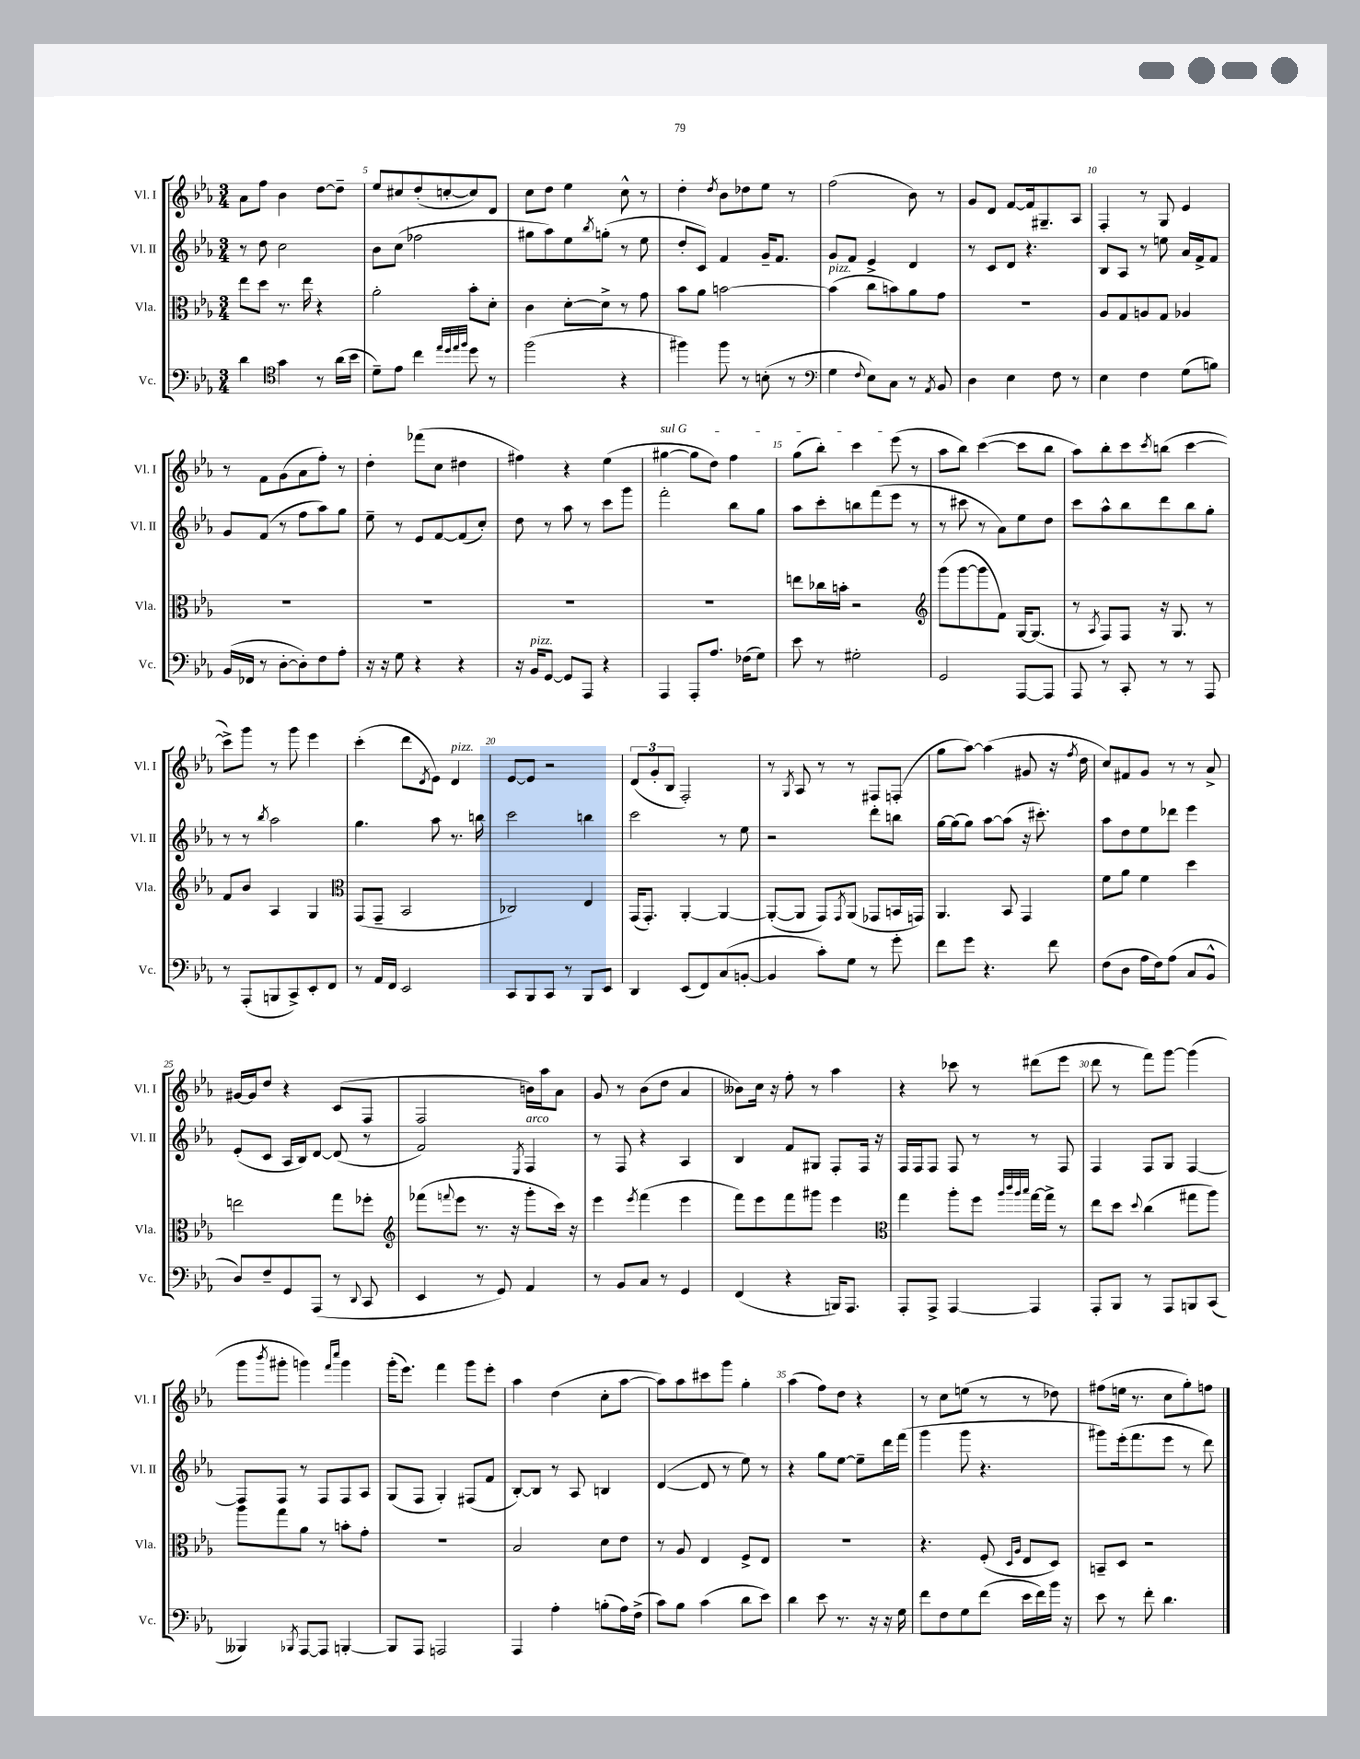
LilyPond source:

<<
\new StaffGroup <<
\new Staff = "s0" \with { instrumentName = "Vl. I" shortInstrumentName = "Vl. I" } {
    \clef treble \key ees \major \numericTimeSignature \time 3/4
    aes'8 f''8 bes'4 d''8~ d''8-- |
    ees''8 cis''8 d''8-.( c''8~-. c''8) d'8 |
    c''8 d''8 ees''4 c''8-^ r8 |
    d''4-. \acciaccatura { d''8 } bes'8 des''8 ees''8 r8 |
    f''2( bes'8) r8 |
    g'8 d'8 f'8~ f'16 gis8.-- aes8 |
    f4-. r8 g8 ees'4 |
    r8 f'8 g'8( aes'8 f''8-.) r8 |
    d''4-. fes'''8( c''8 dis''4 |
    fis''4) r4 ees''4( |
    \once \override TextSpanner.bound-details.left.text = \markup { \italic "sul G" } gis''4~\startTextSpan gis''8 d''8) f''4 |
    g''8( bes''8-.) c'''4 ees'''8\stopTextSpan( r8 |
    aes''8 bes''8) c'''4~( c'''8 bes''8 |
    aes''8) bes''8-. c'''8 \acciaccatura { c'''8 } b''8( c'''4~ |
    c'''8->) g'''8 r8 g'''8 ees'''4 |
    c'''4-.( d'''8 \acciaccatura { d'8 } ees'8) d'4^\markup { \italic "pizz." } |
    ees'8~ ees'8 r2 |
    \tuplet 3/2 { d'8( g'8-. bes8 } f2-.) |
    r8 \acciaccatura { g8 } aes8 r8 r8 fis8 f8-.( |
    g''8 aes''8~) aes''4( gis'8 r16 \acciaccatura { f''8 } d''16 |
    c''8) fis'8 g'8 r8 r8 aes'8-> |
    gis'16~ gis'16 d''8 r4 c'8( f8 |
    f2 b'16) aes''16 aes'8 |
    g'8 r8 bes'8( d''8 aes'4 |
    beses'8) c''16 r16 f''8-. r8 aes''4 |
    r4 ces'''8 r8 dis'''8( ees'''8 |
    d'''8 r8 f'''8) g'''8~ g'''4( |
    g'''8 \acciaccatura { bes'''8 } gis'''8-. g'''4) \grace { f'''16 c''''16 } g'''4 |
    g'''16-.( ees'''8.) f'''4 g'''8 ees'''8-. |
    aes''4 d''4( c''8-. aes''8~ |
    aes''8) aes''8 cis'''8 g'''8 g''4-. |
    aes''4( f''8) d''8 r4 |
    r8 c''8 e''8( r8 r8 des''8) |
    fis''8( e''16 r8. c''8 g''8-.) f''8 \bar "|." |
}
\new Staff = "s1" \with { instrumentName = "Vl. II" shortInstrumentName = "Vl. II" } {
    \clef treble \key ees \major \numericTimeSignature \time 3/4
    r8 d''8 c''2 |
    bes'8 c''8( fes''2 |
    gis''8 aes''8) ees''8 \acciaccatura { bes''8 } g''8-.( r8 ees''8 |
    d''8-. c'8) f'4 g'16-- f'8. |
    g'8 f'8 ees'4-> d'4 |
    r8 c'8 d'8 r4. |
    bes8 aes8 r8 e''8 aes'16 f'16-> f'8 |
    g'8 f'8( r8 f''8 aes''8) g''8 |
    ees''8-- r8 ees'8 f'8~ f'8( c''8-.) |
    d''8 r8 aes''8 r8 c'''8 g'''8 |
    f'''2-. bes''8 g''8 |
    aes''8 c'''8-. b''8 f'''8( ees'''8 r8 |
    r8 cis'''8 r8 aes'8) ees''8 d''8 |
    c'''8 aes''8-^ bes''8 d'''8 bes''8 g''8-. |
    r8 r8 \acciaccatura { bes''8 } aes''2 |
    g''4. aes''8 r8. b''16 |
    c'''2 b''4 |
    c'''2 r8 ees''8 |
    r2 d'''8-. b''8 |
    g''16~ g''16( g''8) aes''8~ aes''8( r16 cis'''8.-.) |
    aes''8 d''8 ees''8 des'''8 ees'''4 |
    ees'8-.( c'8 aes16 bes16) d'8~ d'8( r8 |
    f'2) \acciaccatura { ees8 } f4^\markup { \italic "arco" } |
    r8 f8 r4 aes4 |
    bes4 f'8 gis8 f8-. f16 r16 |
    f16 f16 f8 f8 r8 r8 f8 |
    f4 f8 g8 f4~ |
    f8 f8 r8 f8 f8 aes8 |
    g8( f8 g4-.) fis8( f'8 |
    bes8~-.) bes8 r8 aes8 b4 |
    d'4~( d'8 r8 ees''8) r8 |
    r4 g''8 ees''8~ ees''8-- d'''16 f'''16( |
    g'''4 g'''8 r4. |
    gis'''8) ees'''16-.( f'''8. ees'''8 r8 d'''8) \bar "|." |
}
\new Staff = "s2" \with { instrumentName = "Vla." shortInstrumentName = "Vla." } {
    \clef alto \key ees \major \numericTimeSignature \time 3/4
    ees''8 d''8 r8. ees''16 r4 |
    aes'2-. bes'8-. d'8-. |
    c'4 d'8~-. d'8-> r8 g'8 |
    bes'8 aes'8 b'2~ |
    b'4^\markup { \italic "pizz." }( c''8 b'8) aes'8 g'8 |
    R2. |
    aes8 g8 a8 g8 aes4 |
    R2. |
    R2. |
    R2. |
    R2. |
    e''8 ces''16 b'16-. r2 |
    \clef treble g'''8( g'''8~ g'''8 f'8) g16~ g8.( |
    r8 \acciaccatura { aes8 } f8) f8 r16 g8. r8 |
    f'8 bes'8 aes4 g4 |
    \clef alto g,8( g,8-- bes,2 |
    ces2) ees4 |
    g,16( g,8.-.) aes,4~-. aes,4~ |
    aes,8~-.( aes,8 g,8) \acciaccatura { g,8 } aes,8( ges,8 b,16 g,16) |
    aes,4. bes,8 g,4 |
    f'8 aes'8 f'4 d''4 |
    e''2 g''8 fes''8-. |
    \clef treble fes'''8( \appoggiatura { f'''8 } ees'''8 r8. r16 g'''8-. c'''16) r16 |
    ees'''4 \acciaccatura { ees'''8 } f'''4( ees'''4 |
    f'''8) ees'''8 f'''8 gis'''8 ees'''4 |
    \clef alto g''4 aes''8-. f''8 \grace { aes''32 c'''32 aes''32 bes''32 } g''16~ g''16-> r8 |
    ees''8 d''8 \appoggiatura { d''8 } c''4( gis''8 aes''8) |
    aes''8 g''8 aes'8 r8 b'8-. g'8-. |
    R2. |
    bes2 d'8 ees'8 |
    r8 aes8 ees4 f8-> ees8 |
    R2. |
    r4. f8-.( \grace { d16 aes16 } ees8 d8) |
    b,8-- d8 r2 \bar "|." |
}
\new Staff = "s3" \with { instrumentName = "Vc." shortInstrumentName = "Vc." } {
    \clef bass \key ees \major \numericTimeSignature \time 3/4
    d'4 \clef tenor g'4 r8 aes'16( bes'16 |
    d'8--) ees'8 c''4 \grace { ees''32 d''32 ees''32 f''32 } d''8 r8 |
    f''2( r4 |
    fis''4) fis''8 r8 b8-.( r8 |
    \clef bass g4 \appoggiatura { f8 } ees8) c8 r8 \acciaccatura { aes,8 } bes,8 |
    d4 ees4 f8 r8 |
    ees4 f4 g8( b8) |
    bes,16( fes,16 r8 d8~-. d8-.) f8 aes8-. |
    r16 r16 g8 r4 r4 |
    r16 bes,16^\markup { \italic "pizz." } g,8~ g,8 aes,,8 r4 |
    aes,,4 aes,,8-. aes8. fes16( g8) |
    ees'8 r8 gis2-. |
    g,2 aes,,8~ aes,,8 |
    aes,,8 r8 c,8-. r8 r8 aes,,8 |
    r8 aes,,8-.( b,,8 c,8->) ees,8-. f,8 |
    r8 aes,16 f,16 ees,2 |
    c,8 bes,,8 c,8 r8 bes,,8 ees,8 |
    d,4 ees,8( f,8) c8( b,8~-. |
    b,4 c'8-.) g8 r8 g'8-. |
    f'8 g'8 r4. f'8 |
    f8( d8 aes16 f16) aes8( c8 bes,8-^ |
    d8) f8-- g,8 aes,,8( r8 \appoggiatura { d,8 } c,8 |
    ees,4 r8 g,8) aes,4 |
    r8 bes,8 c8 r8 g,4 |
    f,4( r4 b,,16) aes,,8. |
    aes,,8-. aes,,8-> aes,,4~ aes,,4 |
    aes,,8-. bes,,8 r8 aes,,8 b,,8 c,8( |
    beses,,4) \acciaccatura { bes,,8 } aes,,8~ aes,,8 b,,4~-. |
    b,,8 aes,,8 a,,2 |
    aes,,4 aes4-. b8-.( aes16) f16->( |
    c'8) bes8 c'4( d'8 ees'8) |
    d'4 ees'8 r8. r16 r16 g16 |
    f'8 f8 g8 f'8( ees'16 f'16) bes'16 r16 |
    ees'8 r8 f'8-. d'4. \bar "|." |
}
>>
>>
\layout { \context { \Score currentBarNumber = #4 \override BarNumber.break-visibility = ##(#f #t #t) barNumberVisibility = #(every-nth-bar-number-visible 5) } }
